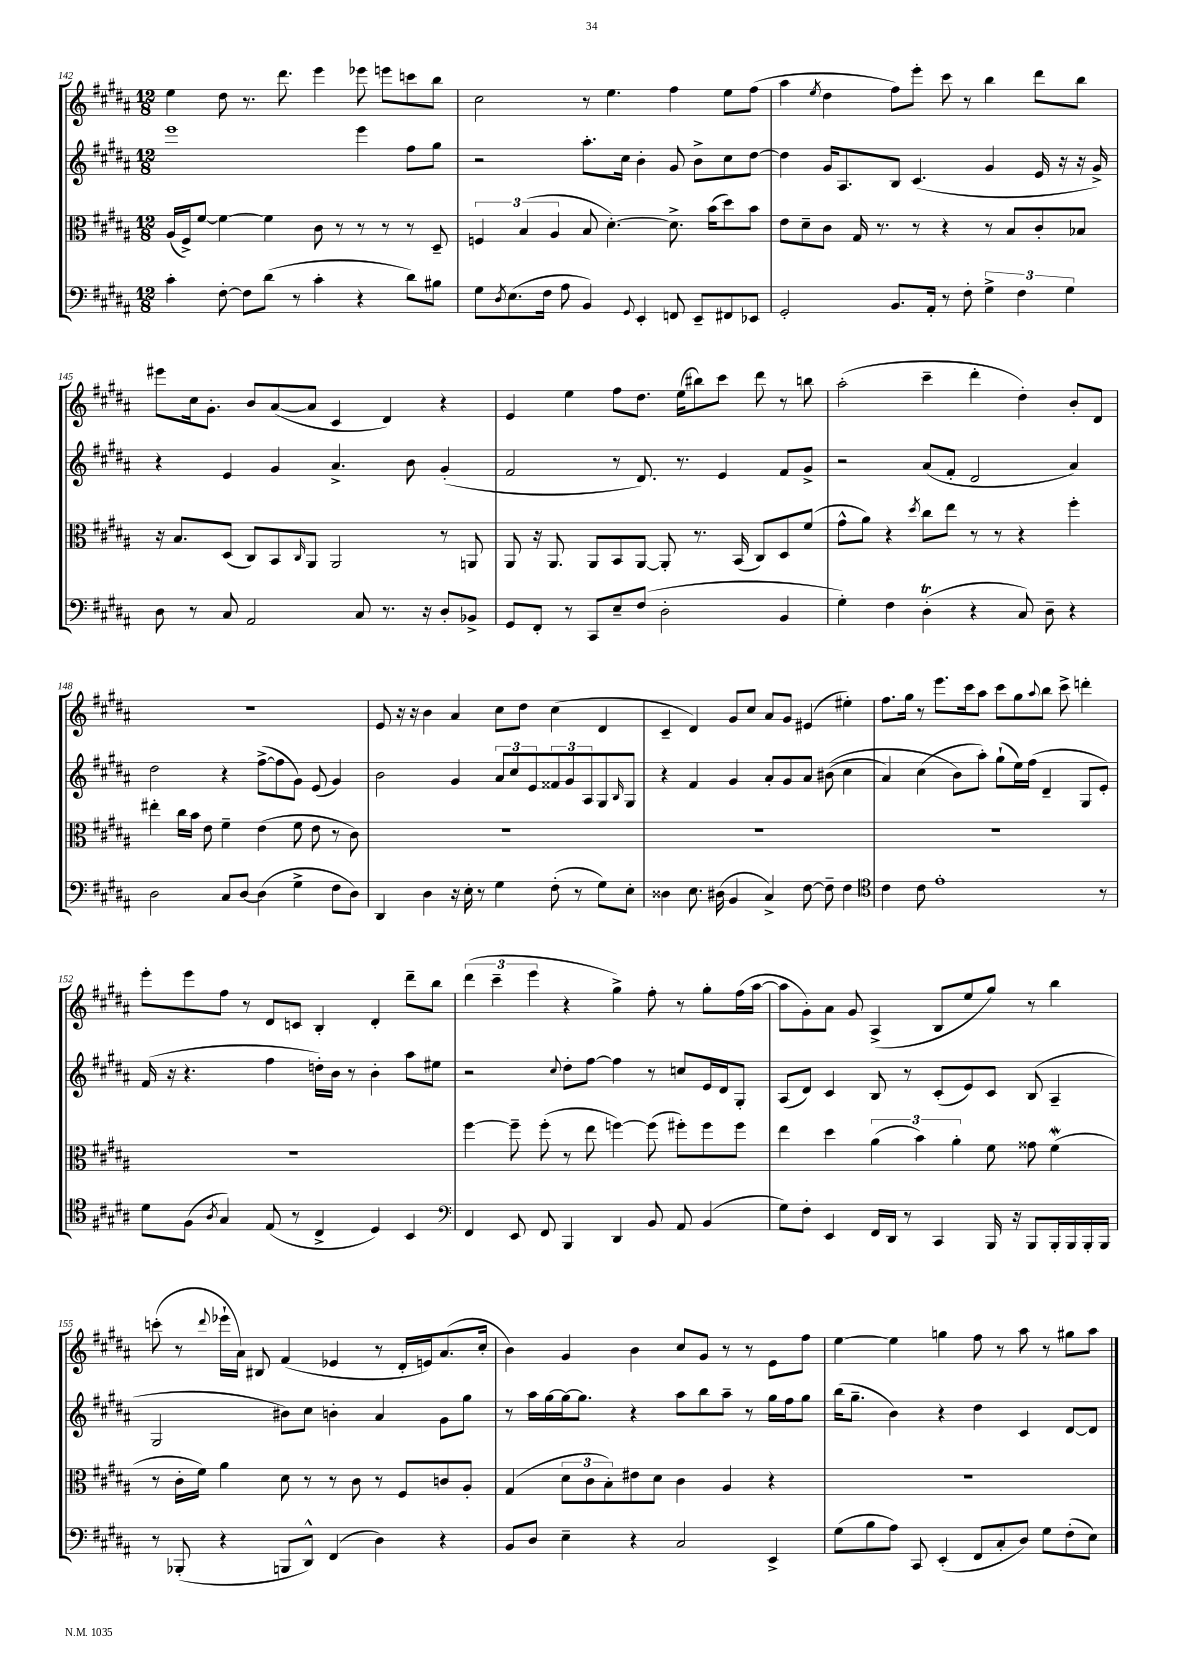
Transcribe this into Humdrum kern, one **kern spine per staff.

**kern	**kern	**kern	**kern
*part4	*part3	*part2	*part1
*staff4	*staff3	*staff2	*staff1
*clefF4	*clefC3	*clefG2	*clefG2
*k[f#c#g#d#a#]	*k[f#c#g#d#a#]	*k[f#c#g#d#a#]	*k[f#c#g#d#a#]
*M12/8	*M12/8	*M12/8	*M12/8
=142	=142	=142	=142
4c#'\	(16A#/LL	1eee	4ee\
.	16F#^/J)	.	.
.	[8f#/J	.	.
[8F#'\	4f#\_	.	8dd#\
8F#\L]	.	.	8.r
(8d#\J	4f#\]	.	.
.	.	.	8.ddd#\
8r	.	.	.
4c#'\	8c#\	.	4eee\
.	8r	.	.
4r	8r	4eee\	8eee-X\
.	8r	.	8eeen\L
8d#\L)	8r	8ff#\L	8cccn\
8B#X\J	8D#~/	8gg#\J	8bb\J
=143	=143	=143	=143
8G#\L	6Fn/	2r	2cc#\
8qD#/	.	.	.
(8.E\	.	.	.
.	(6B/	.	.
16F#\Jk	.	.	.
.	6A#/	.	.
8A#\	.	.	.
4BB/)	8B/	8.aa#'\L	8r
.	[4.d#'\)	.	4.ee\
.	.	16cc#\Jk	.
8qqGG#/	.	.	.
4EE'/	.	4b'\	.
8FFn/	8.d#^\]	8g#/	4ff#\
8EE~/L	.	8b^\L	.
.	(16b\KL	.	.
8FF#X/	8dd#\)	8cc#\	8ee\L
8EE-X/J	8b\J	[8dd#\J	(8ff#\J
=144	=144	=144	=144
2GG#'/	8e\L	4dd#\]	4aa#\
.	8d#~\	.	.
.	.	.	8qee/
.	8c#\J	16g#/KL	4dd#\
.	.	8.A#/	.
.	16G#/	.	.
.	8.r	.	.
8.BB/L	.	8B/J	8ff#\L)
.	8r	(4.c#/	8eee'\J
16AA#'/Jk	.	.	.
8r	4r	.	8ccc#\
8F#'\	.	.	8r
6G#^\	8r	4g#/	4bb\
.	8B/L	.	.
6F#\	.	.	.
.	8c#'/	16e/	8ddd#\L
.	.	16r	.
6G#\	.	.	.
.	8B-X/J	16r	8bb\J
.	.	16g#^/)	.
!!LO:LB:g=z
=145	=145	=145	=145
8D#\	16r	4r	8eee#X\L
.	8.B/L	.	.
8r	.	.	16cc#\k
.	.	.	8.g#'\J
8C#/	(8D#/J	4e/	.
2AA#/	8C#/L)	.	8b/L
.	8BB/	4g#/	([8a#/
.	16qqC#/	.	.
.	8AA#/J	.	8a#/J]
.	2AA#/	4.a#^/	4c#/
8C#/	.	.	.
8.r	.	.	4d#/)
.	.	8b\	.
16r	.	.	.
8D#'/L	8r	(4g#'/	4r
8BB-X^/J	8AAn/	.	.
=146	=146	=146	=146
8GG#/L	8AA#/	2f#/	4e/
8FF#'/J	16r	.	.
.	8.AA#/	.	.
8r	.	.	4ee\
8CC#/L	8AA#/L	.	.
8E~/	8BB/	8r	8ff#\L
(8F#/J	[8AA#/J	8.d#/)	8.dd#\J
2D#'\	8AA#'/]	.	.
.	.	8.r	(16ee\KL
.	8.r	.	8bb#X\)
.	.	4e/	8ccc#\J
.	(16BB/	.	.
.	8C#/L)	.	8ddd#\
4BB/	8D#/	8f#/L	8r
.	(8f#/J	8g#^/J	8bbn\
=147	=147	=147	=147
4G#'\)	8g#^^\L	2r	(2aa#'\
.	8a#\J)	.	.
4F#\	4r	.	.
.	8qdd#/	.	.
(4D#t'\	8cc#\L	(8a#/L	4ccc#~\
.	8ee\J	8f#'/J	.
4r	8r	2d#/	4ddd#'\
.	8r	.	.
8C#/)	4r	.	4dd#'\)
8D#~\	.	.	.
4r	4ff#'\	4a#/)	8b'/L
.	.	.	8d#/J
!!LO:LB:g=z
=148	=148	=148	=148
2D#\	4ee#X'\	2dd#\	1.r
.	16cc#\LL	.	.
.	16b\JJ	.	.
.	8e\	.	.
8C#/L	4f#~\	4r	.
[8D#/J	.	.	.
(4D#\]	(4e\	([8ff#^\L	.
.	.	8ff#\]	.
4G#^\	8f#\	8g#\J)	.
.	8e\	(8e/	.
8F#\L	8r	4g#/)	.
8D#\J)	8c#\)	.	.
=149	=149	=149	=149
4DD#/	1.r	2b\	8e/
.	.	.	16r
.	.	.	16r
4D#\	.	.	4b\
16r	.	4g#/	4a#/
16E'\	.	.	.
8r	.	.	.
4G#\	.	12a#/L	8cc#\L
.	.	12cc#/	.
.	.	.	8dd#\J
.	.	12e/	.
(8F#'\	.	12f##X/	(4cc#\
.	.	12g#/	.
8r	.	.	.
.	.	12A#/	.
8G#\L)	.	8G#/	4d#/
.	.	16qqB/	.
8E'\J	.	8G#/J	.
=150	=150	=150	=150
4D##X\	1.r	4r	4c#~/
8.E\	.	4f#/	4d#/)
(16D#X\	.	.	.
4BB/	.	4g#/	8g#/L
.	.	.	8cc#/J
4C#^/)	.	8a#'/L	8a#/L
.	.	8g#/	8g#/J
[8F#\	.	8a#/J	(4e#X/
8F#~\]	.	((8b#X\	.
4F#\	.	4cc#\	4ee#X'\)
=151	=151	=151	=151
*clefC4	*	*	*
4c#\	1.r	4a#/)	8.ff#\L
.	.	.	16gg#\Jk
8c#\	.	(4cc#\	8r
1e'	.	.	8.eee\L
.	.	8b\L)	.
.	.	.	16ccc#\k
.	.	8aa#'\J)	8aa#\J
.	.	(8gg#`\L	8ccc#\L
.	.	16ee\L)	8gg#\
.	.	(16ff#\JJ	.
.	.	.	8qqaa#/
.	.	4d#~/	8bb\J
.	.	.	8ccc#^\
.	.	8G#/L	4dddn'\
8r	.	8e'/J)	.
!!LO:LB:g=z
=152	=152	=152	=152
8d#\L	1.r	(16f#/	8eee'\L
.	.	16r	.
(8F#\J	.	4.r	8eee\
8qA#/	.	.	.
4G#/)	.	.	8ff#\J
.	.	.	8r
(8E/	.	4ff#\	8d#/L
8r	.	.	8cn/J
4C#^/	.	16ddn'\LL)	4B'/
.	.	16b\JJ	.
.	.	8r	.
4D#/)	.	4b'\	4d#'/
4BB/	.	8aa#\L	8ddd#~\L
.	.	8ee#X\J	8bb\J
=153	=153	=153	=153
*clefF4	*	*	*
4FF#/	[4ff#\	2r	(6ddd#\
.	.	.	6ccc#~\
8EE/	8ff#~\]	.	.
.	.	.	6eee\
8FF#/	(8ff#'\	.	.
.	.	8qqcc#/	.
4BBB/	8r	8dd#'\L	4r
.	8ee\	[8ff#\J	.
4DD#/	[4ffn\)	4ff#\]	4gg#^\)
8BB/	(8ff\]	8r	8ff#'\
8AA#/	8ff#X'\L)	8ccn/L	8r
(4BB/	8ff#\	16e/L	8gg#'\L
.	.	16d#/J	.
.	8ff#\J	8G#'/J	(16ff#\L
.	.	.	[16aa#\JJ
=154	=154	=154	=154
8G#\L)	4ee\	(8A#/L	8aa#\L]
8F#'\J	.	8d#/J)	8g#'\)
4EE/	4dd#\	4c#/	8a#\J
.	.	.	8g#/
16FF#/LL	(6a#\	8B/	(4A#^/
16DD#/JJ	.	.	.
8r	.	8r	.
.	6b\)	.	.
4CC#/	.	(8c#'/L	8B/L
.	6a#'\	.	.
.	.	8e/)	8ee/
16BBB/	8f#\	8c#/J	8gg#/J)
16r	.	.	.
8BBB/L	8g##X\	(8B/	8r
16BBB'/L	(4f#W\	4A#~/	4bb\
16BBB/	.	.	.
16BBB'/	.	.	.
16BBB/JJ	.	.	.
!!LO:LB:g=z
=155	=155	=155	=155
8r	8r	2G#/	(8cccn'\
(8BBB-X'/	16c#'\LL	.	8r
.	16f#\JJ)	.	.
.	.	.	8qqddd#/
4r	4a#\	.	16eee-X`\LL
.	.	.	16a#\JJ)
.	.	.	8B#X/
8BBBn/L	8d#\	8b#X\L)	(4f#/
8DD#^^/J)	8r	8cc#\J	.
(4FF#/	8r	4bn'\	4e-X/
.	8c#\	.	.
4D#\)	8r	4a#/	8r
.	8F#/L	.	16d#'/LL
.	.	.	16en/J)
4r	8cn/	8g#\L	(8.a#/
.	8A#'/J	8gg#\J	.
.	.	.	16cc#'/Jk
=156	=156	=156	=156
8BB/L	(4G#/	8r	4b\)
8D#/J	.	16aa#\LL	.
.	.	[16gg#\	.
4E~\	12d#\L	16gg#\J_	4g#/
.	.	8.gg#\J]	.
.	12c#\	.	.
.	12B'\)	.	.
4r	8e#X\	4r	4b\
.	8d#\J	.	.
2C#/	4c#\	8aa#\L	8cc#/L
.	.	8bb\	8g#/J
.	4A#/	8aa#~\J	8r
.	.	8r	8r
4EE^/	4r	16gg#\LL	8e\L
.	.	16ff#\J	.
.	.	8gg#\J	8ff#\J
=157	=157	=157	=157
(8G#\L	1.r	(16bb\KL	[4ee\
.	.	8.gg#~\J	.
8B\	.	.	.
8A#\J)	.	4b\)	4ee\]
8CC#/	.	.	.
(4EE'/	.	4r	4ggn\
8FF#/L	.	4dd#\	8ff#\
8C#'/	.	.	8r
8D#/J)	.	4c#/	8aa#\
8G#\L	.	.	8r
(8F#'\	.	[8d#/L	8gg#X\L
8E\J)	.	8d#/J]	8aa#\J
==	==	==	==
*-	*-	*-	*-
